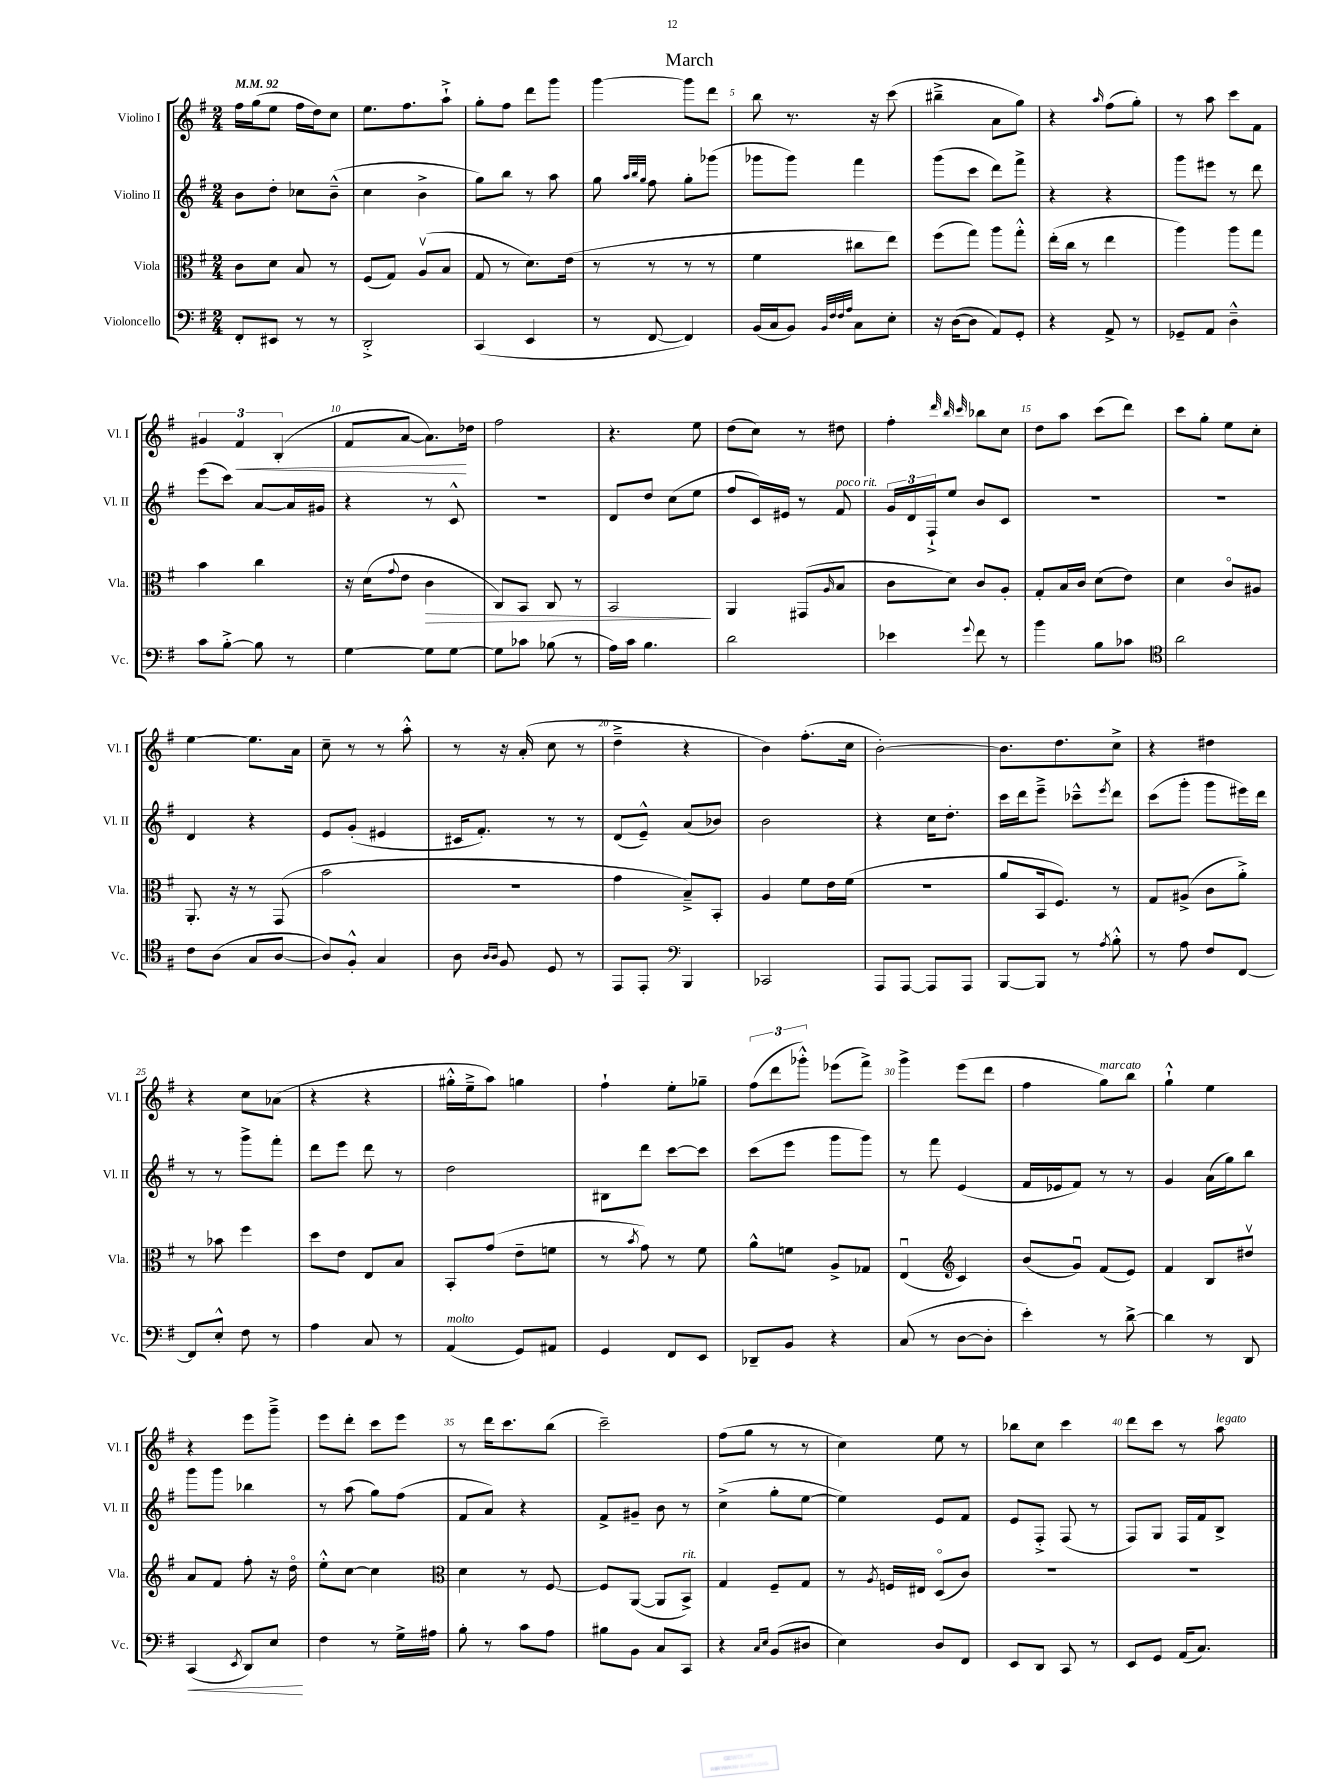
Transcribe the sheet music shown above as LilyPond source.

\header { title = "March" }
<<
\new StaffGroup <<
\new Staff = "s0" \with { instrumentName = "Violino I" shortInstrumentName = "Vl. I" } {
    \clef treble \key g \major \numericTimeSignature \time 2/4 \tempo 4 = 92
    fis''16 g''16( e''8 fis''16 d''16) c''8 |
    e''8. fis''8. a''8-!-> |
    g''8-. fis''8 d'''8 g'''8 |
    g'''4~ g'''8 d'''8 |
    b''8 r8. r16 c'''8( |
    bis''4---> a'8 g''8) |
    r4 \grace { a''16 } fis''8( g''8-.) |
    r8 a''8 c'''8 fis'8 |
    \tuplet 3/2 { gis'4 fis'4\< b4-.( } |
    fis'8 a'8~ a'8.\!) des''16 |
    fis''2 |
    r4. e''8 |
    d''8( c''8) r8 dis''8 |
    fis''4-. \grace { d'''32 b''32 c'''32 } bes''8 c''8 |
    d''8 a''8 c'''8( d'''8) |
    c'''8 g''8-. e''8 c''8-. |
    e''4~ e''8. a'16 |
    c''8-- r8 r8 a''8-.-^ |
    r8 r16 a'16-.( c''8 r8 |
    d''4---> r4 |
    b'4) fis''8.-.( c''16 |
    b'2~-.) |
    b'8. d''8. c''8-> |
    r4 dis''4 |
    r4 c''8 aes'8( |
    r4 r4 |
    gis''16-.-^ e''16---> a''8) g''4 |
    fis''4-! e''8-. ges''8-- |
    \tuplet 3/2 { fis''8( d'''8 ges'''8-.-^) } ees'''8( fis'''8->) |
    g'''4-> e'''8( d'''8 |
    fis''4 g''8^\markup { \italic "marcato" }) b''8 |
    g''4-!-^ e''4 |
    r4 e'''8 g'''8---> |
    e'''8 d'''8-. c'''8 e'''8 |
    r8 d'''16 c'''8. b''8( |
    c'''2--) |
    fis''8( g''8 r8 r8 |
    c''4) e''8 r8 |
    bes''8 c''8 c'''4 |
    d'''8 c'''8 r8 a''8^\markup { \italic "legato" } \bar "|." |
}
\new Staff = "s1" \with { instrumentName = "Violino II" shortInstrumentName = "Vl. II" } {
    \clef treble \key g \major \numericTimeSignature \time 2/4
    b'8 d''8-. ces''8 b'8---^( |
    c''4 b'4-> |
    g''8) b''8 r8 a''8 |
    g''8 \grace { a''32 b''32 g''32 } fis''8 g''8-. ges'''8( |
    ges'''8 ges'''8) fis'''4 |
    g'''8( c'''8 d'''8) fis'''8-> |
    r4 r4 |
    g'''8 eis'''8 r8 d'''8 |
    e'''8( c'''8) a'8~ a'16 gis'16 |
    r4 r8 c'8-^ |
    r2 |
    d'8 d''8 c''8( e''8 |
    fis''8 c'16) eis'16 r8 fis'8^\markup { \italic "poco rit." } |
    \tuplet 3/2 { g'16 d'16 fis16-!-> } e''8 b'8 c'8 |
    R2 |
    R2 |
    d'4 r4 |
    e'8 g'8-.( eis'4 |
    cis'16 fis'8.-.) r8 r8 |
    d'8( e'8---^) a'8( bes'8) |
    b'2 |
    r4 c''16 d''8.-. |
    c'''16 d'''16 e'''8---> ces'''8---^ \acciaccatura { e'''8 } d'''8 |
    c'''8( g'''8-. g'''8 eis'''16) d'''16 |
    r8 r8 g'''8-> fis'''8-. |
    d'''8 e'''8 d'''8 r8 |
    d''2 |
    bis8 d'''8 c'''8~ c'''8 |
    c'''8( e'''8 g'''8 g'''8) |
    r8 fis'''8 e'4( |
    fis'16 ees'16 fis'8) r8 r8 |
    g'4 a'16( g''16) b''8 |
    g'''8 g'''8 bes''4 |
    r8 a''8( g''8) fis''8( |
    fis'8 a'8) r4 |
    fis'8-> gis'8-- b'8 r8 |
    c''4->( g''8-. e''8~ |
    e''4) e'8 fis'8 |
    e'8 fis8-.-> fis8( r8 |
    fis8) g8 fis16 fis'16 b8-> \bar "|." |
}
\new Staff = "s2" \with { instrumentName = "Viola" shortInstrumentName = "Vla." } {
    \clef alto \key g \major \numericTimeSignature \time 2/4
    c'8 d'8 b8 r8 |
    fis8( g8) a8\upbow( b8 |
    g8 r8 d'8.) e'16( |
    r8 r8 r8 r8 |
    fis'4 cis''8 e''8) |
    fis''8( g''8) a''8 g''8-.-^ |
    e''16-.( c''16 r8 e''4 |
    a''4) a''8 g''8 |
    b'4 c''4 |
    r16 d'16( \appoggiatura { g'8 } e'8 c'4\> |
    c8) b,8 c8 r8 |
    b,2\! |
    a,4 gis,8( \grace { a16 } b8 |
    c'8 d'8) c'8 a8-. |
    g8-. b16 c'16 d'8( e'8) |
    d'4 c'8\flageolet ais8 |
    a,8.-. r16 r8 g,8( |
    b'2 |
    r2 |
    g'4 b8--->) b,8-. |
    a4 fis'8 e'16 fis'16( |
    R2 |
    a'8 b,16 fis8.) r8 |
    g8 ais8->( c'8 a'8-.->) |
    r8 bes'8 fis''4 |
    d''8 e'8 e8 b8 |
    b,8-. g'8( e'8-- f'8 |
    r8 \acciaccatura { b'8 } g'8) r8 fis'8 |
    a'8-^ f'8 a8-> ges8 |
    e4\downbow( \clef treble c'4) |
    b'8( g'8\downbow) fis'8( e'8) |
    fis'4 b8 dis''8\upbow |
    a'8 fis'8 fis''8-. r16 d''16\flageolet |
    e''8-.-^ c''8~ c''4 |
    \clef alto d'4 r8 fis8~ |
    fis8 a,8~( a,8 b,8->^\markup { \italic "rit." }) |
    g4 fis8-- g8 |
    r8 \acciaccatura { a8 } f16 eis16 d8\flageolet( c'8) |
    R2 |
    R2 \bar "|." |
}
\new Staff = "s3" \with { instrumentName = "Violoncello" shortInstrumentName = "Vc." } {
    \clef bass \key g \major \numericTimeSignature \time 2/4
    fis,8-. eis,8 r8 r8 |
    d,2-.-> |
    c,4( e,4 |
    r8 fis,8~ fis,4) |
    b,16( c16 b,8) \grace { b,32 fis32 fis32 a32 } c8 e8-. |
    r16 d16~( d8 a,8) g,8-. |
    r4 a,8-> r8 |
    ges,8-- a,8 d4---^ |
    c'8 b8~-.-> b8 r8 |
    g4~ g8 g8~ |
    g8 ces'8 bes8( r8 |
    a16) c'16 b4. |
    d'2 |
    ees'4 \appoggiatura { g'8 } fis'8 r8 |
    b'4 b8 ces'8 |
    \clef tenor a'2 |
    c'8 a8( g8 a8~ |
    a8) fis8-.-^ g4 |
    a8 \grace { a16 a16 } fis8 d8 r8 |
    e,8 e,8-. \clef bass b,,4 |
    ces,2 |
    a,,8 a,,8~ a,,8 a,,8 |
    b,,8~ b,,8 r8 \acciaccatura { a8 } b8-.-^ |
    r8 a8 fis8 fis,8~ |
    fis,8 e8-.-^ fis8 r8 |
    a4 c8 r8 |
    a,4^\markup { \italic "molto" }( g,8) ais,8 |
    g,4 fis,8 e,8 |
    des,8-- b,8 r4 |
    c8( r8 d8~ d8-. |
    e'4-.) r8 d'8~-> |
    d'4 r8 d,8 |
    c,4\<( \acciaccatura { e,8 } d,8) e8\! |
    fis4 r8 g16-> ais16 |
    b8-. r8 c'8 a8 |
    bis8 b,8 c8 c,8 |
    r4 \grace { c16 e16 } b,8( dis8 |
    e4) d8 fis,8 |
    e,8 d,8 c,8 r8 |
    e,8 g,8 a,16( c8.) \bar "|." |
}
>>
>>
\layout { \context { \Score \override BarNumber.break-visibility = ##(#f #t #t) barNumberVisibility = #(every-nth-bar-number-visible 5) } }
